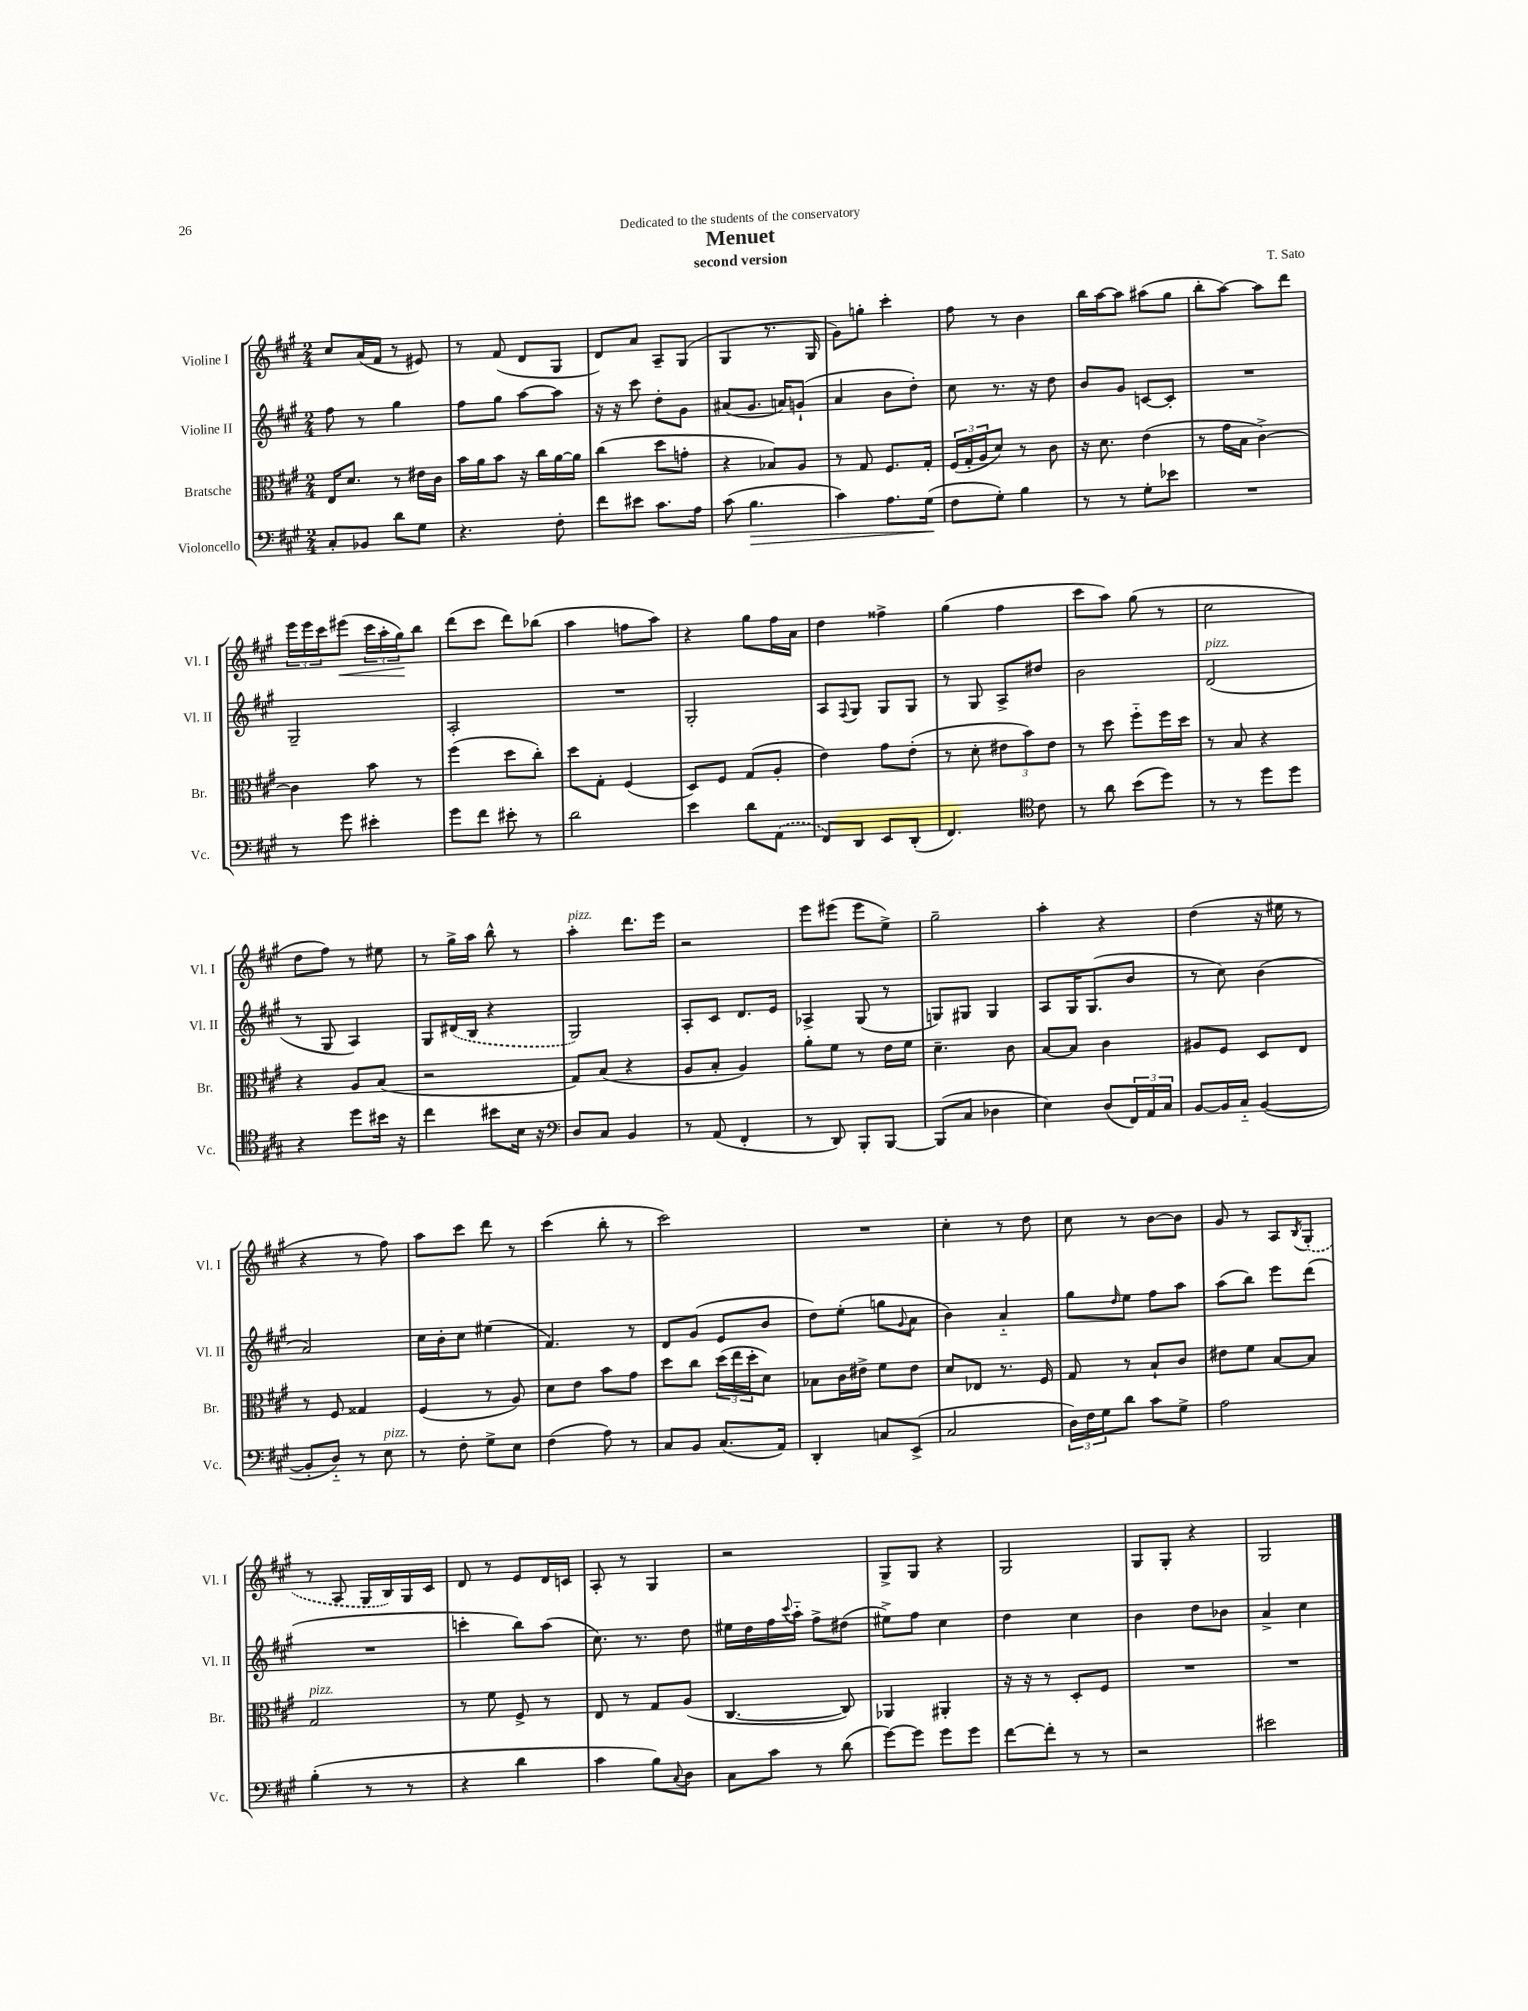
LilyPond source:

\header { title = "Menuet" composer = "T. Sato" subtitle = "second version" dedication = "Dedicated to the students of the conservatory" }
<<
\new StaffGroup <<
\new Staff = "s0" \with { instrumentName = "Violine I" shortInstrumentName = "Vl. I" } {
    \clef treble \key a \major \numericTimeSignature \time 2/4
    cis''8 a'16( fis'16 r8 eis'8) |
    r8 fis'8( d'8 gis8 |
    d'8) a'8 a8-- gis8( |
    gis4 r8. gis16 |
    gis'8) g''8-. cis'''4-. |
    fis''8 r8 b'4 |
    b''16 a''16~ a''8 ais''8( gis''8 |
    b''8-. a''8~) a''8 d'''8 |
    \tuplet 3/2 { e'''16 e'''16 cis'''16 } eis'''8\<( \tuplet 3/2 { cis'''16 a''16-. gis''16\!) } b''8 |
    d'''8( cis'''8 d'''8) bes''8( |
    a''4 f''8 a''8) |
    r4 gis''8 fis''16 a'16 |
    d''4 fisis''4-> |
    gis''4( fis''4 |
    cis'''8 a''8) gis''8( r8 |
    cis''2 |
    d''8 fis''8) r8 eis''8 |
    r8 gis''16-> a''16 b''8-^ r8 |
    a''4-.^\markup { \italic "pizz." } d'''8. e'''16 |
    r2 |
    e'''8 eis'''8( eis'''8 e''8->) |
    gis''2-- |
    a''4-. r4 |
    d''4( r16 eis''16 r8 |
    r4 r8 fis''8) |
    a''8 cis'''8 d'''8 r8 |
    cis'''4( b''8-. r8 |
    cis'''2) |
    R2 |
    cis''4-. r8 d''8 |
    cis''8 r8 b'8~ b'8 |
    gis'8 r8 a8 \acciaccatura { b8 } \once \slurDashed gis8-.( |
    r8 a8 gis16 b16) gis16 cis'16 |
    d'8 r8 e'8 d'16 c'16 |
    a8-. r8 gis4 |
    r2 |
    gis8-> gis8 r4 |
    gis2 |
    gis8 gis8-. r4 |
    gis2 \bar "|." |
}
\new Staff = "s1" \with { instrumentName = "Violine II" shortInstrumentName = "Vl. II" } {
    \clef treble \key a \major \numericTimeSignature \time 2/4
    fis''8 r8 gis''4 |
    fis''8 gis''8 a''8~ a''8 |
    r16 r16 cis'''8 d''8-. gis'8 |
    ais'8( gis'8. a'16) g'8-!( |
    a'4 b'8 d''8-.) |
    cis''8 r8. r16 d''8 |
    b'8 gis'8 c'8~ c'8-. |
    R2 |
    gis2-- |
    a2-. |
    R2 |
    gis2-. |
    a8 \appoggiatura { fis8 } gis8 gis8 gis8 |
    r8 gis8 a8-> dis''8 |
    b'2 |
    d'2^\markup { \italic "pizz." }( |
    r8 gis8 a4) |
    gis8 \once \slurDashed dis'16( b16 r4 |
    gis2) |
    a8-. cis'8 d'8. e'16 |
    aes4-> gis8( r8 |
    g8) gis8 gis4 |
    a8 gis16 gis8.( b'8 |
    r8 cis''8) b'4( |
    a'2) |
    cis''16 b'16-. cis''8 eis''4( |
    fis'4.) r8 |
    d'8 gis'8( e'8 b'8 |
    d''8) e''8-.( g''8 \appoggiatura { gis'8 } a'8 |
    b'4) a'4-_ |
    gis''8 \grace { d''16 } e''8 fis''8 a''8 |
    a''8( b''8) e'''8 d'''8( |
    R2 |
    c'''4-. b''8) a''8( |
    cis''8.) r8. d''8 |
    eis''16 d''16 fis''16 \appoggiatura { cis'''8 } a''16-_ fis''8-> dis''8( |
    eis''8->) fis''8 cis''4 |
    d''4 cis''4 |
    b'4 d''8 bes'8 |
    a'4-> cis''4 \bar "|." |
}
\new Staff = "s2" \with { instrumentName = "Bratsche" shortInstrumentName = "Br." } {
    \clef alto \key a \major \numericTimeSignature \time 2/4
    e16 d'8. r8 eis'16 cis'16 |
    b'16 a'16 b'8 r16 cis''16 a'16~ a'16 |
    cis''4( d''8 g'8-. |
    r4 bes8) a8 |
    r8 gis8 fis8. gis16-. |
    \tuplet 3/2 { fis16( gis16-. a16 } d'8) r8 cis'8 |
    r16 d'8. e'4( |
    r8 gis'16 b16 cis'4~->) |
    cis'4 b'8 r8 |
    fis''4( d''8 cis''8-.) |
    d''8 gis8-. fis4( |
    d8) fis8 gis8( a8-. |
    e'4) gis'8 e'8-.( |
    r8 d'8-. \tuplet 3/2 { eis'8 b'8) eis'8 } |
    r8 d''8 fis''8-_ fis''16 d''16 |
    r8 b8 r4 |
    r4 a8 b8( |
    r2 |
    gis8) b8( r4 |
    a8 b8-. a4) |
    a'8-. fis'8 r8 e'16 fis'16 |
    d'4.-- cis'8 |
    b8~ b8 cis'4 |
    ais8 fis8 d8 e8 |
    r8 fis8 gisis4 |
    fis4( r8 a8) |
    d'8 e'8 b'8 gis'8 |
    d''8 cis''8 \tuplet 3/2 { d''16( e''16 d''16-. } d'8) |
    bes8 cis'16 eis'16-> fis'8 eis'8 |
    d'8 ees8 r8. fis16 |
    gis8 r8 b8-! cis'8 |
    eis'8 fis'8 b8~ b8 |
    gis2^\markup { \italic "pizz." } |
    r8 fis'8 fis8-> r8 |
    e8 r8 gis8 a8( |
    cis4.~ cis8) |
    aes,4 ais,4-. |
    r16 r16 r8 d8-. fis8 |
    R2 |
    R2 \bar "|." |
}
\new Staff = "s3" \with { instrumentName = "Violoncello" shortInstrumentName = "Vc." } {
    \clef bass \key a \major \numericTimeSignature \time 2/4
    cis8-. bes,8 d'8 gis8 |
    r4. fis8-. |
    fis'8 eis'8 cis'8. a16 |
    cis'8( b4.\> |
    cis'4) a8. gis16\!( |
    fis8 gis8-.) b4 |
    r8 r8 gis8-. ees'8 |
    R2 |
    r8 gis'8 eis'4-. |
    gis'8 fis'8 eis'8-. r8 |
    d'2 |
    e'4 d'8 \once \slurDashed a,8( |
    fis,8) d,8 e,8 d,8-.( |
    fis,4.) \clef tenor cis'8 |
    r8 a'8 b'8( d''8) |
    r8 r8 d''8 d''8 |
    r4 d''8 bis'16 r16 |
    cis''4 bis'8 b16 r16 |
    \clef bass d8 cis8 b,4 |
    r8 a,8( fis,4-. |
    r8 d,8) b,,8-. b,,8~ |
    b,,8( cis8 des4 |
    e4) d8( \tuplet 3/2 { fis,16) a,16 cis16 } |
    b,8~ b,16 cis16-_ b,4~( |
    b,8-. d8-_) r8 e8^\markup { \italic "pizz." } |
    r8 fis8-. gis8-> e8 |
    fis4( a8) r8 |
    cis8 b,8 cis8.( a,16) |
    d,4-. c8 e,8->( |
    cis2 |
    \tuplet 3/2 { d16) fis16 gis16 } d'8 cis'8 gis8-> |
    a2 |
    b4-.( r8 r8 |
    r4 d'4 |
    cis'4 b8) \appoggiatura { cis8 } d8 |
    cis8 cis'8 r8 d'8( |
    gis'8~) gis'8 gis'8 gis'8 |
    fis'8~ fis'8-. r8 r8 |
    r2 |
    eis'2 \bar "|." |
}
>>
>>
\layout { \context { \Score \remove "Bar_number_engraver" } }
